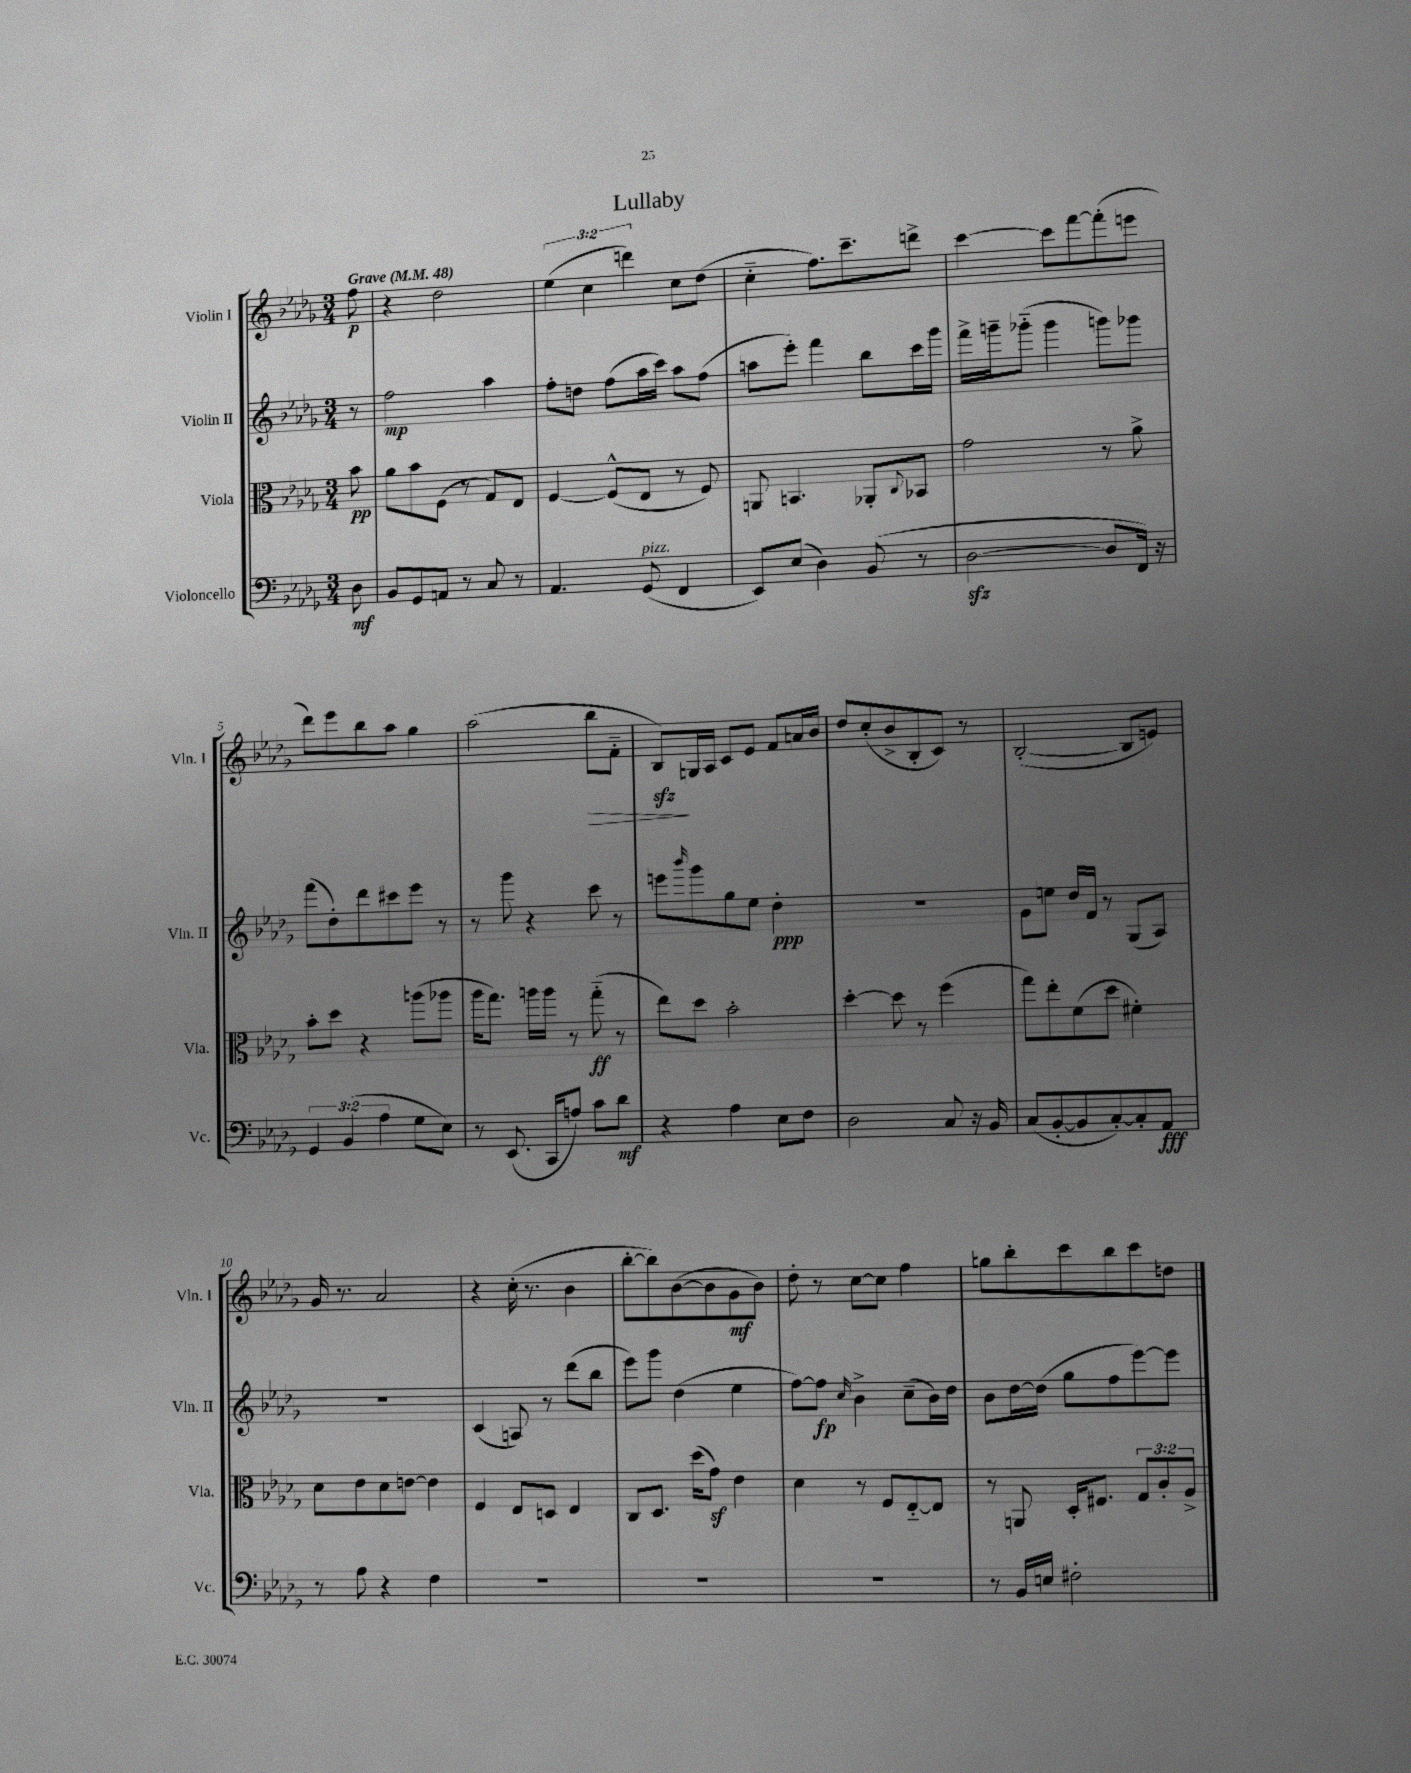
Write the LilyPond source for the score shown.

\header { title = "Lullaby" }
<<
\new StaffGroup <<
\new Staff = "s0" \with { instrumentName = "Violin I" shortInstrumentName = "Vln. I" } {
    \clef treble \key des \major \numericTimeSignature \time 3/4 \override Staff.TupletNumber.text = #tuplet-number::calc-fraction-text \partial 8 \tempo "Grave" 4 = 48
    f''8\p |
    r4 des''2 |
    \tuplet 3/2 { ees''4( c''4 d'''4) } c''8 des''8( |
    c''4-_ f''8.) c'''8.-- d'''8-> |
    c'''4~ c'''8 f'''8~ f'''8-.( e'''8 |
    des'''8) ees'''8 bes''8 aes''8 ges''4 |
    aes''2( bes''8\> f'8-_ |
    bes8\sfz\!) g16 aes16 c'8 ees'8 f'8 a'16 bes'16 |
    des''8 c''8-.( bes'8-> bes8-. c'8) r8 |
    bes2~-.( bes8 e'8) |
    ges'16 r8. aes'2 |
    r4 c''16-.( r8. bes'4 |
    bes''8~-. bes''8) bes'8~( bes'8 ges'8\mf bes'8) |
    des''8-. r8 c''8~ c''8 f''4 |
    g''8 bes''8-. c'''8 bes''8 c'''8 d''8 \bar "|." |
}
\new Staff = "s1" \with { instrumentName = "Violin II" shortInstrumentName = "Vln. II" } {
    \clef treble \key des \major \numericTimeSignature \time 3/4 \partial 8
    r8 |
    f''2\mp aes''4 |
    f''8-. d''8 f''8( aes''16 c'''16) aes''8 f''8( |
    a''8 ees'''8-.) f'''4 bes''8 c'''16 ges'''16 |
    f'''16-> g'''16-- ges'''8-_( ges'''4 g'''8) ges'''8 |
    f'''8( des''8-.) des'''8 cis'''8 ees'''8 r8 |
    r8 ges'''8 r4 c'''8 r8 |
    e'''8 \grace { bes'''16 } ges'''8 ges''8 ees''8 des''4-.\ppp |
    R2. |
    ges'8 e''8 des''16 f'16 r8 ges8( aes8) |
    R2. |
    c'4( a8) r8 des'''8( bes''8 |
    ees'''8) ges'''8 des''4( ees''4 |
    f''8~) f''8\fp \grace { c''16 } bes'4-> c''8--( bes'16) des''16 |
    bes'8 des''16~ des''16( ges''8 f''8 ees'''8~) ees'''8 \bar "|." |
}
\new Staff = "s2" \with { instrumentName = "Viola" shortInstrumentName = "Vla." } {
    \clef alto \key des \major \numericTimeSignature \time 3/4 \override Staff.TupletNumber.text = #tuplet-number::calc-fraction-text \partial 8
    bes'8\pp |
    aes'8 bes'8 f8( r8 ges8) ees8 |
    f4~ f8-^( ees8 r8 f8) |
    a,8 b,4. aes,8-. \appoggiatura { c8 } bes,8 |
    ges'2 r8 aes'8-> |
    bes'8-. des''8 r4 a''8( aes''8 |
    aes''16 ges''8.) a''16 a''16 r8 ges''8-_\ff( r8 |
    ees''8) des''8 bes'2-. |
    des''4~-. des''8 r8 f''4( |
    ges''8) ees''8-. f'8( des''8 fis'4-.) |
    des'8 ees'8 des'8 e'8~ e'4 |
    f4 ees8 d8 ees4 |
    c8 des8. des''16( ges'8\sf) ees'4 |
    des'4 r8 f8 ees8~-_ ees8 |
    r8 a,8 des16-. fis8. \tuplet 3/2 { ges8 c'8-. aes8-> } \bar "|." |
}
\new Staff = "s3" \with { instrumentName = "Violoncello" shortInstrumentName = "Vc." } {
    \clef bass \key des \major \numericTimeSignature \time 3/4 \override Staff.TupletNumber.text = #tuplet-number::calc-fraction-text \partial 8
    des8\mf |
    bes,8 ges,8 a,8 r8 c8 r8 |
    aes,4. ges,8^\markup { \italic "pizz." }( f,4 |
    ees,8) ees8( des4) bes,8( r8 |
    des2~\sfz des8 f,16) r16 |
    \tuplet 3/2 { ges,4 bes,4( aes4 } ges8 ees8) |
    r8 ees,8.( c,16 a8) c'8 des'8\mf |
    r4 aes4 ees8 f8 |
    des2 c8 r16 bes,16 |
    c8( bes,8~-. bes,8 c8~-.) c8-. aes,8\fff |
    r8 aes8 r4 f4 |
    R2. |
    R2. |
    R2. |
    r8 bes,16 e16 fis2-. \bar "|." |
}
>>
>>
